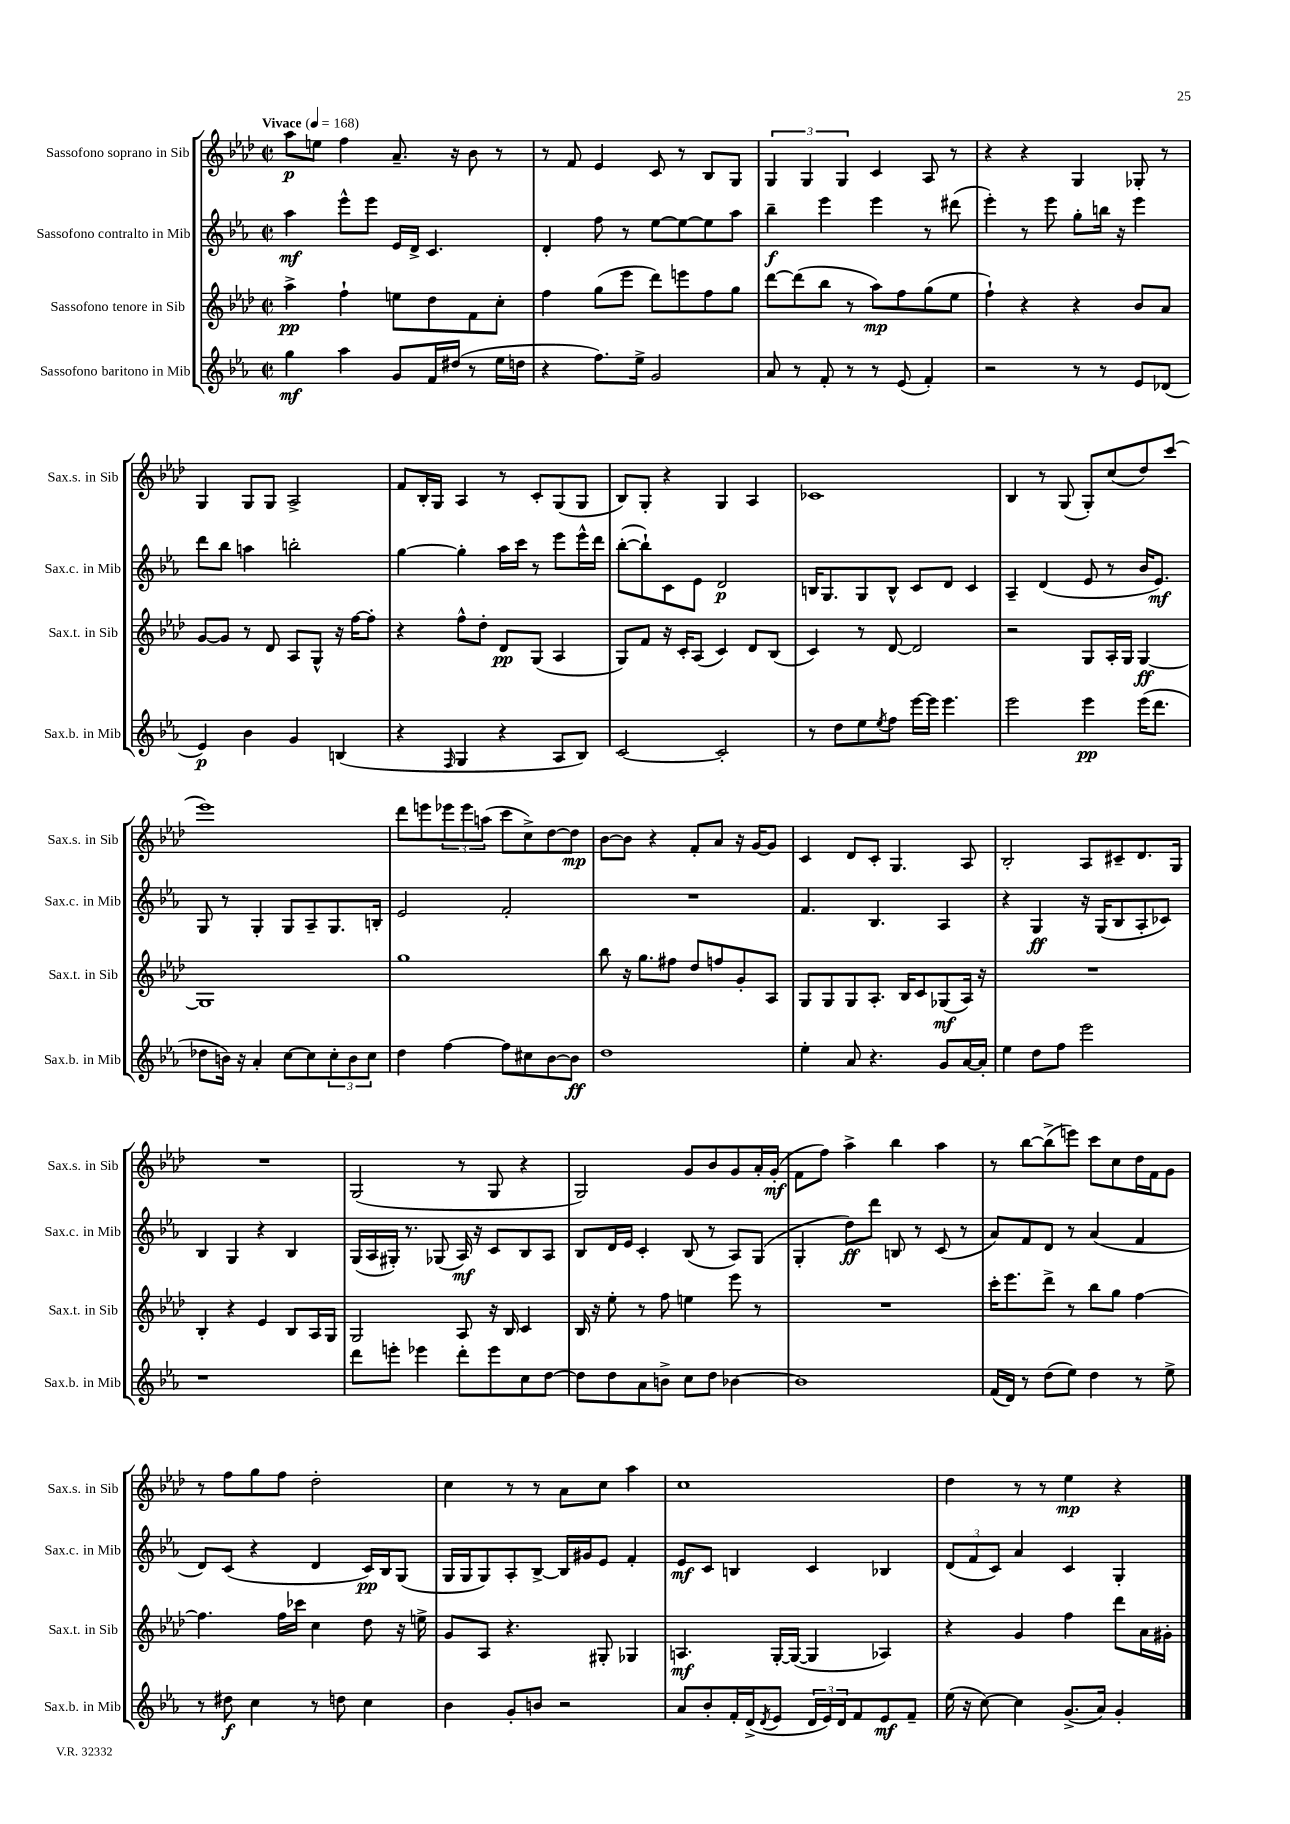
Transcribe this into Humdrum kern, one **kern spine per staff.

**kern	**kern	**kern	**kern
*staff4	*staff3	*staff2	*staff1
*clefG2	*clefG2	*clefG2	*clefG2
*k[b-e-a-]	*k[b-e-a-d-]	*k[b-e-a-]	*k[b-e-a-d-]
*M2/2	*M2/2	*M2/2	*M2/2
*met(c|)	*met(c|)	*met(c|)	*met(c|)
*MM168	*MM168	*MM168	*MM168
4gg	4aa-^	4aa-	8aa-
.	.	.	8ee
4aa-	4ff`	8eee-^^	4ff
.	.	8eee-	.
8g	8ee	16e-	8.a-~
.	.	16d^	.
16f	8dd-	4.c	.
(16dd#	.	.	16r
8r	8f	.	8b-
16ee-	8cc'	.	8r
16dd	.	.	.
=	=	=	=
4r	4ff	4d'	8r
.	.	.	8f
8.ff)	(8gg	8ff	4e-
.	8eee-	8r	.
16ee-^	.	.	.
2g	8ddd-)	[8ee-	8c
.	8eee	8ee-_	8r
.	8ff	8ee-]	8B-
.	8gg	8aa-	8G
=	=	=	=
8a-	[8ddd-	4bb-~	6G
8r	(8ddd-]	.	.
.	.	.	6G
8f'	8bb-	4eee-	.
.	.	.	6G
8r	8r	.	.
8r	8aa-)	4eee-	4c
(8e-	8ff	.	.
4f')	(8gg	8r	8A-
.	8ee-	(8ddd#	8r
=	=	=	=
2r	4ff`)	4eee-')	4r
.	4r	8r	4r
.	.	8eee-	.
8r	4r	8gg'	4G
8r	.	16bb	.
.	.	16r	.
8e-	8b-	4eee-	8G-'
(8d-	8a-	.	8r
=	=	=	=
4e-)	[8g	8ddd	4G
.	8g]	8bb-	.
4b-	8r	4aa	8G
.	8d-	.	8G
4g	8A-	2bb'	2A-^
.	8G^^	.	.
(4B	16r	.	.
.	[16ff	.	.
.	8ff']	.	.
=	=	=	=
4r	4r	[4gg	8f
.	.	.	16B-'
.	.	.	16G
16qqF	.	.	.
4G	8ff^^	4gg']	4A-
.	8dd-'	.	.
4r	8d-	16aa-	8r
.	.	16ccc	.
.	(8G	8r	8c'
8A-	4A-	8eee-	(8G
8B-)	.	16eee-^^	8G
.	.	16ddd	.
=	=	=	=
[2c	8G)	([8bb-'	8B-)
.	8f	8bb-`])	8G'
.	16r	8c	4r
.	16c'	.	.
.	(8A-	8e-	.
2c']	4c)	2d	4G
.	8d-	.	4A-
.	(8B-	.	.
=	=	=	=
8r	4c)	16B	1c-
.	.	8.G	.
8dd	.	.	.
8ee-	8r	8G	.
8qee-	.	.	.
8ff	[8d-	8B^^	.
[16eee-	2d-]	8c	.
16eee-]	.	.	.
4.eee-	.	8d	.
.	.	4c	.
=	=	=	=
2eee-	2r	4A-~	4B-
.	.	(4d	8r
.	.	.	(8G
4eee-	8G	8e-	8G')
.	16A-'	8r	(8cc
.	16G	.	.
(16eee-	[4G	16b-	8dd-)
8.ddd	.	8.e-)	.
.	.	.	(8ccc
=	=	=	=
8dd-	1G]	8G	1eee-)
16b)	.	8r	.
16r	.	.	.
4a-'	.	4G'	.
[8cc	.	8G	.
8cc]	.	8A-~	.
12cc'	.	8.G	.
12b	.	.	.
12cc	.	.	.
.	.	16B'	.
=	=	=	=
4dd	1gg	2e-	8ddd-
.	.	.	8eee
[4ff	.	.	12eee-
.	.	.	12eee-
.	.	.	(12aa
8ff]	.	2f'	8ccc
8cc#	.	.	8cc^)
[8b-	.	.	[8dd-
8b-]	.	.	8dd-]
=	=	=	=
1dd	8bb-	1r	[8b-
.	16r	.	8b-]
.	8.gg	.	.
.	.	.	4r
.	8ff#	.	.
.	8dd-	.	8f'
.	8ff	.	8a-
.	8g'	.	16r
.	.	.	[16g
.	8A-	.	8g]
=	=	=	=
4ee-'	8G	4.f	4c
.	8G	.	.
8a-	8G	.	8d-
4.r	8.A-'	4.B-	8c'
.	.	.	4.G
.	16B-	.	.
.	8c	.	.
8g	(8G-	4A-	.
[16a-	16A-)	.	8A-
16a-']	16r	.	.
=	=	=	=
4ee-	1r	4r	2B-'
8dd	.	4G	.
8ff	.	.	.
2eee-	.	16r	8A-
.	.	(16G	.
.	.	8B-	8c#~
.	.	8A-'	8.d-
.	.	8c-)	.
.	.	.	16G
=	=	=	=
1r	4B-'	4B-	1r
.	4r	4G	.
.	4e-	4r	.
.	8B-	4B-	.
.	16A-	.	.
.	16G	.	.
=	=	=	=
8ddd	2G	(16G	(2G
.	.	16A-	.
8eee'	.	16G#')	.
.	.	8.r	.
4eee-	.	.	.
.	.	(8G-	.
8ddd'	8A-	16A-)	8r
.	.	16r	.
8eee-	16r	8c	8G
.	16B-	.	.
8cc	4c	8B-	4r
[8dd	.	8A-	.
=	=	=	=
8dd]	16B-	8B-	2G)
.	16r	.	.
8dd	8ee-'	16d	.
.	.	16e-	.
8a-	8r	4c'	.
8b^	8ff	.	.
8cc	4ee	(8B-	8g
8dd	.	8r	8b-
[4b-	8eee-	8A-)	8g
.	8r	(8G	16a-'
.	.	.	(16g'
=	=	=	=
1b-]	1r	4G'	8f
.	.	.	8ff)
.	.	8dd)	4aa-^
.	.	8ddd	.
.	.	8B	4bb-
.	.	8r	.
.	.	(8c	4aa-
.	.	8r	.
=	=	=	=
(16f	16ccc'	8a-)	8r
16d)	8.eee-	.	.
8r	.	8f	[8bb-
(8dd	8ddd-^	8d	(8bb-^]
8ee-)	8r	8r	8eee)
4dd	8bb-	(4a-	8ccc
.	8gg	.	8cc
8r	[4ff	4f	16dd-
.	.	.	16f
8ee-^	.	.	8g
=	=	=	=
8r	4.ff]	8d)	8r
8dd#	.	(8c	8ff
4cc	.	4r	8gg
.	16ff	.	8ff
.	16ccc-	.	.
8r	4cc	4d	2dd-'
8dd	.	.	.
4cc	8dd-	16c)	.
.	.	16B-	.
.	16r	(8G	.
.	16ee^	.	.
=	=	=	=
4b-	8g	16G	4cc
.	.	16G	.
.	8A-	8G)	.
8g'	4.r	8A-'	8r
8b	.	[8B-^	8r
2r	.	16B-]	8a-
.	.	16g#	.
.	8G#'	8e-	8cc
.	4G-	4f'	4aa-
=	=	=	=
8a-	4.A	8e-	1cc
8b-'	.	8c	.
16f'	.	4B	.
(16d^	.	.	.
8qd	.	.	.
8e-	[16G'	.	.
.	(16G_	.	.
24d	4G]	4c	.
24e-)	.	.	.
24d	.	.	.
8f	.	.	.
8e-	4A-)	4B-	.
8f~	.	.	.
=	=	=	=
(16ee-	4r	(12d	4dd-
16r	.	.	.
.	.	12f	.
[8cc)	.	.	.
.	.	12c)	.
4cc]	4g	4a-	8r
.	.	.	8r
(8.g^	4ff	4c	4ee-
16a-)	.	.	.
4g'	8ddd-	4G'	4r
.	16a-	.	.
.	16g#'	.	.
==	==	==	==
*-	*-	*-	*-
